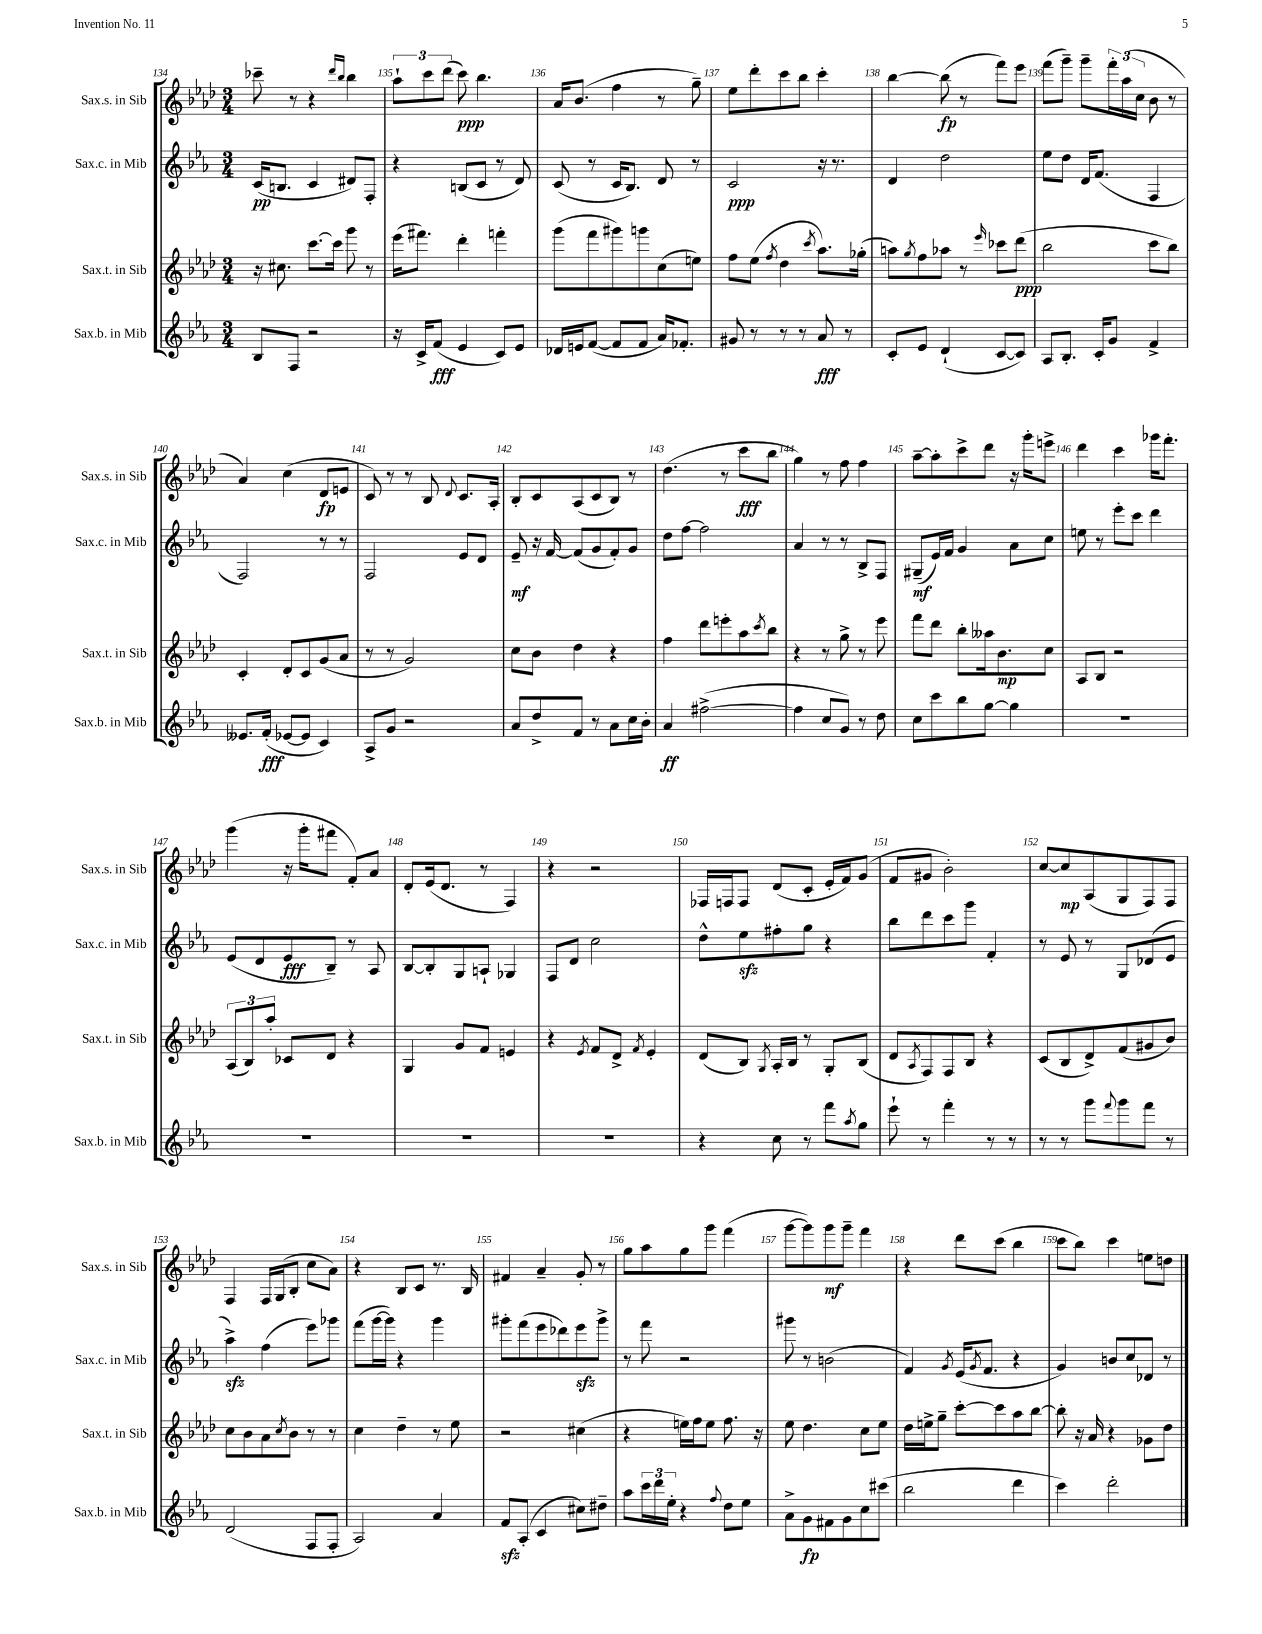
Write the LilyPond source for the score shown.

<<
\new StaffGroup <<
\new Staff = "s0" \with { instrumentName = "Sax.s. in Sib" shortInstrumentName = "Sax.s. in Sib" } {
    \clef treble \key aes \major \numericTimeSignature \time 3/4
    ces'''8-- r8 r4 \grace { des'''16 bes''16 } bes''4 |
    \tuplet 3/2 { aes''8-! c'''8 des'''8( } c'''8\ppp) bes''4. |
    aes'16 bes'8.( f''4 r8 g''8--) |
    ees''8 des'''8-. c'''8 bes''8 c'''4-. |
    bes''4~ bes''8\fp( r8 f'''8) ees'''8 |
    f'''8( g'''8--) g'''8-- \tuplet 3/2 { f'''16-. aes''16( c''16 } bes'8 r8 |
    aes'4) c''4( des'8\fp e'8 |
    c'8) r8 r8 bes8 \appoggiatura { des'8 } c'8. aes16-. |
    bes8-. c'8 aes8( c'8 bes8) r8 |
    des''4.( r8 c'''8\fff bes''8 |
    g''4) r8 f''8 f''4 |
    aes''8~-- aes''8-. c'''8-> des'''8 r16 g'''16-. e'''8-> |
    des'''4 c'''4 ges'''16 f'''8.-. |
    g'''4( r16 g'''16-. fis'''8 f'8-.) aes'8 |
    des'8-. ees'16( des'8. r8 f4) |
    r4 r2 |
    fes16 f16 f8 des'8( c'8-. ees'16-. f'16) g'8( |
    f'8 gis'8 bes'2-.) |
    c''8~ c''8\mp aes8( g8 f8) f8 |
    f4 f16 g16( bes8-. c''8 aes'8) |
    r4 bes8 c'8 r8. bes16 |
    fis'4 aes'4-- g'8-. r8 |
    g''8 aes''8 g''8 g'''8 f'''4( |
    g'''8~ g'''8) g'''8\mf g'''8-- f'''4 |
    r4 des'''8 c'''8( bes''4 |
    c'''8 bes''8) c'''4 e''8 d''8 \bar "|." |
}
\new Staff = "s1" \with { instrumentName = "Sax.c. in Mib" shortInstrumentName = "Sax.c. in Mib" } {
    \clef treble \key ees \major \numericTimeSignature \time 3/4
    c'16\pp( b8. c'4 dis'8) f8-. |
    r4 b8( c'8 r8 d'8) |
    c'8( r8 c'16 bes8.) d'8 r8 |
    c'2\ppp r16 r8. |
    d'4 d''2 |
    ees''8 d''8 d'16 f'8.( f4 |
    f2) r8 r8 |
    f2 ees'8 d'8 |
    ees'8--\mf r16 f'16~ f'8( g'8 f'8-.) g'8 |
    d''8 f''8~ f''2 |
    aes'4 r8 r8 bes8-> f8 |
    gis8--\mf( ees'16) f'16 g'4 aes'8 c''8 |
    e''8 r8 ees'''8-. c'''8 d'''4 |
    ees'8( d'8 ees'8\fff bes8--) r8 aes8 |
    bes8~ bes8-. g8 a8-! ges4 |
    f8 d'8 c''2 |
    d''8-^ ees''8\sfz fis''8-. g''8 r4 |
    bes''8 d'''8 c'''8 g'''8 f'4-. |
    r8 ees'8 r8 g8 des'8( ees'8 |
    aes''4->\sfz) f''4( ees'''8) ges'''8 |
    f'''8( g'''16~ g'''16) r4 g'''4 |
    gis'''8-. f'''8( ees'''8 des'''8) ees'''8\sfz gis'''8-> |
    r8 f'''8 r2 |
    gis'''8 r8 b'2( |
    f'4) \acciaccatura { g'8 } ees'16( \acciaccatura { g'8 } f'8. r4 |
    g'4) b'8 c''8 des'8 r8 \bar "|." |
}
\new Staff = "s2" \with { instrumentName = "Sax.t. in Sib" shortInstrumentName = "Sax.t. in Sib" } {
    \clef treble \key aes \major \numericTimeSignature \time 3/4
    r16 cis''8. c'''8.~ c'''16 g'''8 r8 |
    ees'''16( fis'''8.) des'''4-. f'''4-. |
    g'''8( f'''8 gis'''8) g'''8 c''8( e''8) |
    f''8 ees''8( \acciaccatura { f''8 } des''4 \acciaccatura { c'''8 } aes''8.) ges''16-.( |
    a''8) \acciaccatura { g''8 } f''8 aes''8 r8 \grace { ees'''16 } ces'''8 des'''8\ppp( |
    bes''2 c'''8 bes''8) |
    c'4-. des'8-. c'8 g'8( aes'8 |
    r8 r8 g'2) |
    c''8 bes'8 des''4 r4 |
    f''4 des'''8 e'''8-. aes''8 \acciaccatura { c'''8 } bes''8 |
    r4 r8 g''8-> r8 ees'''8 |
    f'''8 des'''8 bes''8-. aeses''16 bes'8.\mp c''8 |
    aes8 bes8 r2 |
    \tuplet 3/2 { aes8( bes8) aes''8-. } ces'8 des'8 r4 |
    g4 g'8 f'8 e'4 |
    r4 \acciaccatura { ees'8 } f'8 des'8-> \acciaccatura { f'8 } ees'4-. |
    des'8( bes8) \acciaccatura { g8 } aes16-. bes16 r8 g8-. bes8( |
    des'8 \acciaccatura { aes8 } f8) f8 bes8 r4 |
    c'8( bes8 des'8->) f'8( gis'8 bes'8) |
    c''8 bes'8 aes'8 \acciaccatura { c''8 } bes'8 r8 r8 |
    c''4 des''4-- r8 ees''8 |
    r2 cis''4( |
    r4 e''16) f''16 e''8 f''8. r16 |
    ees''8 des''4. c''8 ees''8 |
    des''16 e''16-> g''8-- c'''8~-. c'''8 aes''8 bes''8~ |
    bes''8-. r16 aes'16 r4 ges'8 des''8 \bar "|." |
}
\new Staff = "s3" \with { instrumentName = "Sax.b. in Mib" shortInstrumentName = "Sax.b. in Mib" } {
    \clef treble \key ees \major \numericTimeSignature \time 3/4
    bes8 f8 r2 |
    r16 c'16-> f'8\fff( ees'4 c'8) ees'8 |
    des'16 e'16 f'8~( f'8 f'8 aes'16) fes'8.-. |
    gis'8 r8 r8 r8 aes'8\fff r8 |
    c'8-. ees'8 d'4-!( c'8~ c'8) |
    aes8 bes8.-. c'16-. g'8 f'4-> |
    eeses'8. f'16-.\fff( ees'8~ ees'8 c'4) |
    aes8-> g'8 r2 |
    aes'8 d''8-> f'8 r8 aes'8 c''16 bes'16-. |
    aes'4\ff fis''2~->( |
    fis''4 c''8 g'8) r8 d''8 |
    c''8 c'''8 bes''8 g''8~ g''4 |
    R2. |
    R2. |
    R2. |
    R2. |
    r4 c''8 r8 f'''8 \acciaccatura { aes''8 } g''8 |
    ees'''8-! r8 f'''4-. r8 r8 |
    r8 r8 g'''8 \appoggiatura { f'''8 } g'''8 f'''8 r8 |
    d'2( f8 f8-. |
    aes2) aes'4 |
    f'8\sfz aes8-.( c'4 cis''8) dis''8-- |
    aes''8 \tuplet 3/2 { c'''16 d'''16 ees''16-. } r4 \appoggiatura { f''8 } d''8 ees''8 |
    aes'8-> g'8\fp fis'8 g'8 c''8 cis'''8( |
    bes''2 d'''4 |
    c'''4) d'''2-. \bar "|." |
}
>>
>>
\layout { \context { \Score currentBarNumber = #134 \override BarNumber.break-visibility = ##(#f #t #t) barNumberVisibility = #all-bar-numbers-visible } }
